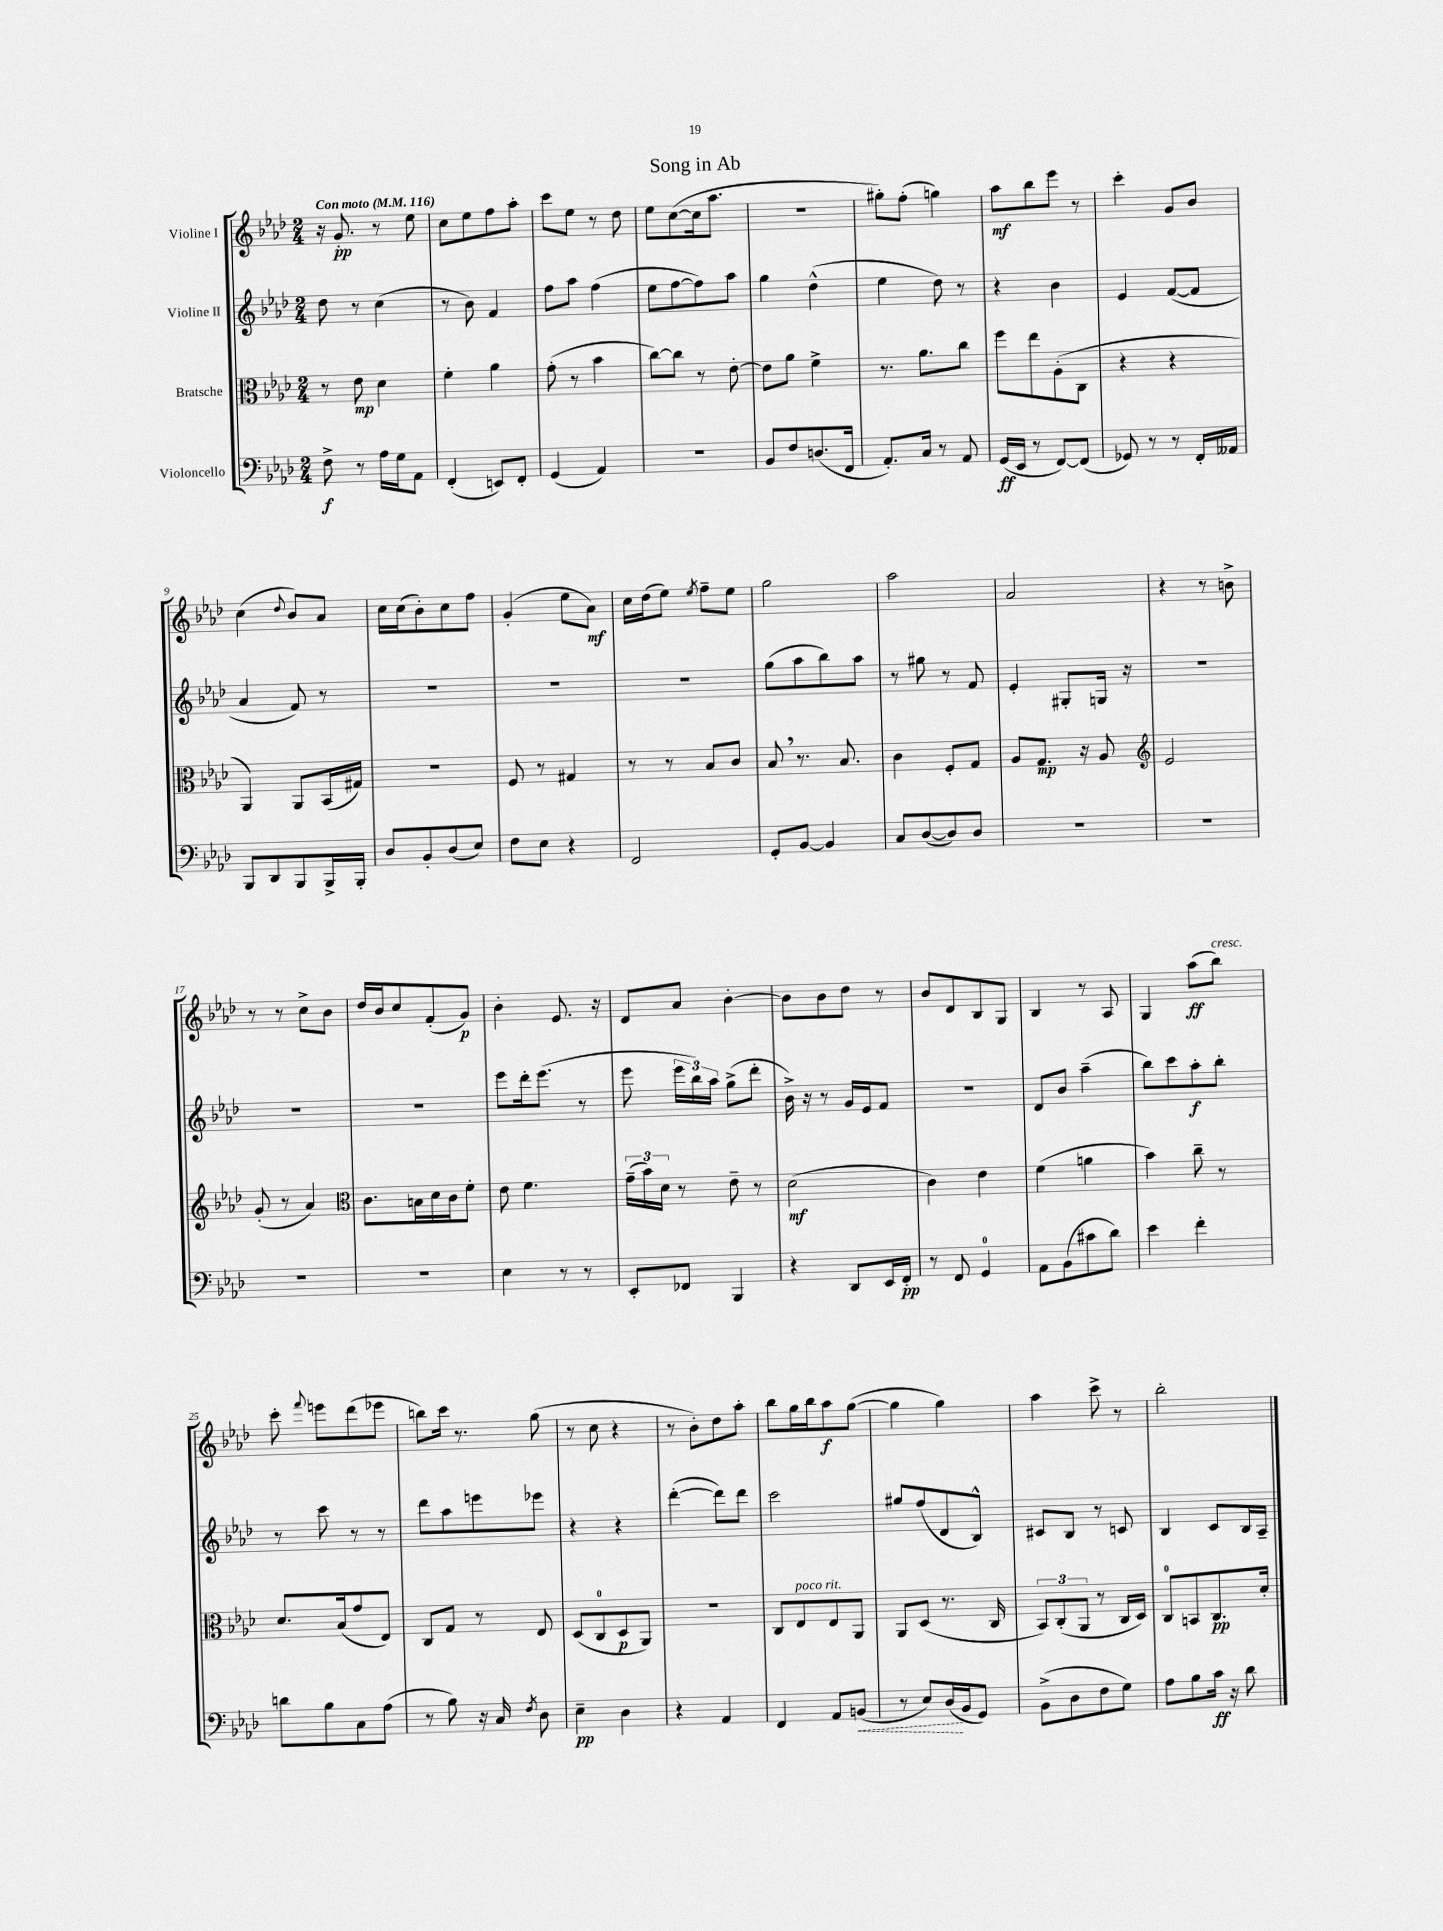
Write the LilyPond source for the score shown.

\header { title = "Song in Ab" }
<<
\new StaffGroup <<
\new Staff = "s0" \with { instrumentName = "Violine I" } {
    \clef treble \key aes \major \numericTimeSignature \time 2/4 \tempo "Con moto" 4 = 116
    \autoBeamOff r16 g'8.-.\pp r8 ees''8 |
    c''8[ ees''8 f''8 aes''8]-. |
    c'''8[ ees''8] r8 des''8 |
    ees''8[ c''8~( c''16 aes''8.] |
    R2 |
    gis''8[-.) f''8]-.( g''4) |
    aes''8[\mf bes''8 ees'''8] r8 |
    c'''4-. g'8[ bes'8] |
    c''4( \appoggiatura { des''8 } bes'8[) aes'8] |
    c''16[ c''16( bes'8-.) c''8 f''8] |
    g'4-.( ees''8[ aes'8]\mf) |
    c''16[ des''16( ees''8]) \acciaccatura { ees''8 } f''8[-- ees''8] |
    g''2 |
    aes''2 |
    aes'2 |
    r4 r8 b'8-> |
    r8 r8 c''8[-> bes'8] |
    des''16[ bes'16 c''8 f'8-.( g'8]\p) |
    bes'4-. ees'8. r16 |
    des'8[ aes'8] bes'4~-. |
    bes'8[ bes'8 des''8] r8 |
    bes'8[ des'8 bes8 g8] |
    bes4 r8 aes8 |
    g4 aes''8[\ff( bes''8]^\markup { \italic "cresc." }) |
    c'''8-. \appoggiatura { f'''8 } e'''8[ des'''8( ees'''8] |
    b''8[) c'''16] r8. g''8( |
    r8 c''8 r4 |
    r8 bes'8[-.) des''8 aes''8]-. |
    bes''8[ g''16 bes''16 aes''8\f g''8]~( |
    g''4 g''4) |
    aes''4 c'''8-> r8 |
    bes''2-. \bar "|." |
}
\new Staff = "s1" \with { instrumentName = "Violine II" } {
    \clef treble \key aes \major \numericTimeSignature \time 2/4
    \autoBeamOff des''8 r8 c''4( |
    r8 bes'8) f'4 |
    f''8[ aes''8] f''4( |
    ees''8[ f''8~ f''8) aes''8] |
    g''4 des''4-^( |
    ees''4 des''8) r8 |
    r4 bes'4 |
    ees'4 f'8[~( f'8] |
    aes'4 f'8) r8 |
    R2 |
    R2 |
    R2 |
    g''8[( aes''8 bes''8) aes''8] |
    r8 gis''8 r8 f'8 |
    ees'4-. gis8[-. g16] r16 |
    R2 |
    R2 |
    R2 |
    ees'''8[ des'''16-. ees'''8.]( r8 |
    ees'''8 \tuplet 3/2 { ees'''16[ bes''16) aes''16] } g''8[->( des'''8]-. |
    bes'16->) r16 r8 g'16[ ees'16 f'8] |
    r2 |
    des'8[ bes'8] aes''4--( |
    bes''8[) c'''8 aes''8-.\f bes''8]-. |
    r8 c'''8 r8 r8 |
    des'''8[ aes''8 e'''8 ees'''8] |
    r4 r4 |
    des'''4~-.( des'''8[) des'''8] |
    c'''2 |
    gis''8[ f''8( des'8 bes8]-^) |
    cis'8[ bes8] r8 c'8 |
    bes4 c'8[ bes16 aes16]-- \bar "|." |
}
\new Staff = "s2" \with { instrumentName = "Bratsche" } {
    \clef alto \key aes \major \numericTimeSignature \time 2/4
    \autoBeamOff r8 ees'8\mp des'4 |
    f'4-. aes'4 |
    g'8-.( r8 bes'4 |
    c''8[~) c''8] r8 ees'8~-. |
    ees'8[ aes'8] f'4-> |
    r8. aes'8.[ c''8] |
    f''8[ ees''8 aes8-.( c8] |
    r4 r4 |
    aes,4) aes,8[ bes,16( gis16]) |
    r2 |
    f8 r8 gis4 |
    r8 r8 bes8[ c'8] |
    bes8 \breathe r8. bes8. |
    c'4 f8[-. g8] |
    aes8[ g8.]\mp r16 aes8 |
    \clef treble ees'2 |
    g'8-.( r8 aes'4) |
    \clef alto c'8.[ b16 des'16 c'16 f'8]-. |
    ees'8 f'4. |
    \tuplet 3/2 { g'16[--( bes'16) des'16] } r8 ees'8-- r8 |
    des'2\mf( |
    c'4) ees'4 |
    f'4( a'4 |
    bes'4) c''8-- r8 |
    des'8.[ bes16( g'8 ees8]) |
    c8[ g8] r8 ees8 |
    des8[( c8-0 des8\p aes,8]) |
    R2 |
    c8[ ees8^\markup { \italic "poco rit." } ees8 aes,8] |
    aes,8[ des8]( r8. c16 |
    \tuplet 3/2 { bes,8[) c8-.( aes,8] } r8 c16[ des16]) |
    c8[-0 b,8 c8.\pp des'16]-. \bar "|." |
}
\new Staff = "s3" \with { instrumentName = "Violoncello" } {
    \clef bass \key aes \major \numericTimeSignature \time 2/4
    \autoBeamOff f8->\f r8 aes16[ g16 aes,8] |
    f,4-.( e,8[) f,8]-. |
    g,4( aes,4) |
    r2 |
    bes,8[ f8 d8.( f,16] |
    aes,8.[-.) c16] r8 aes,8 |
    g,16[\ff( ees,16] r8 f,8[~) f,8]( |
    ges,8) r8 r8 f,16[-. aeses,16] |
    bes,,8[ des,8 bes,,8 bes,,16-> bes,,16]-. |
    des8[ bes,8-. des8( ees8]) |
    f8[ ees8] r4 |
    f,2 |
    g,8[-. bes,8]~ bes,4 |
    c8[ des8~( des8) des8] |
    R2 |
    R2 |
    R2 |
    R2 |
    ees4 r8 r8 |
    ees,8[-. fes,8] bes,,4 |
    r4 des,8[ ees,16 f,16]-.\pp |
    r8 f,8 g,4-0 |
    aes,8[ bes,8( cis'8 des'8]) |
    ees'4 f'4-. |
    d'8[ bes8 c8 aes8]( |
    r8 bes8) r16 c16 \acciaccatura { f8 } des8 |
    ees4--\pp des4 |
    r4 aes,4 |
    f,4 aes,8[ \once \override Hairpin.style = #'dashed-line b,8]\<( |
    r8 ees8[) des16\!( bes,16 g,8]) |
    bes,8[->( des8 f8 g8]) |
    aes8[ bes8 c'16]\ff r16 des'8 \bar "|." |
}
>>
>>
